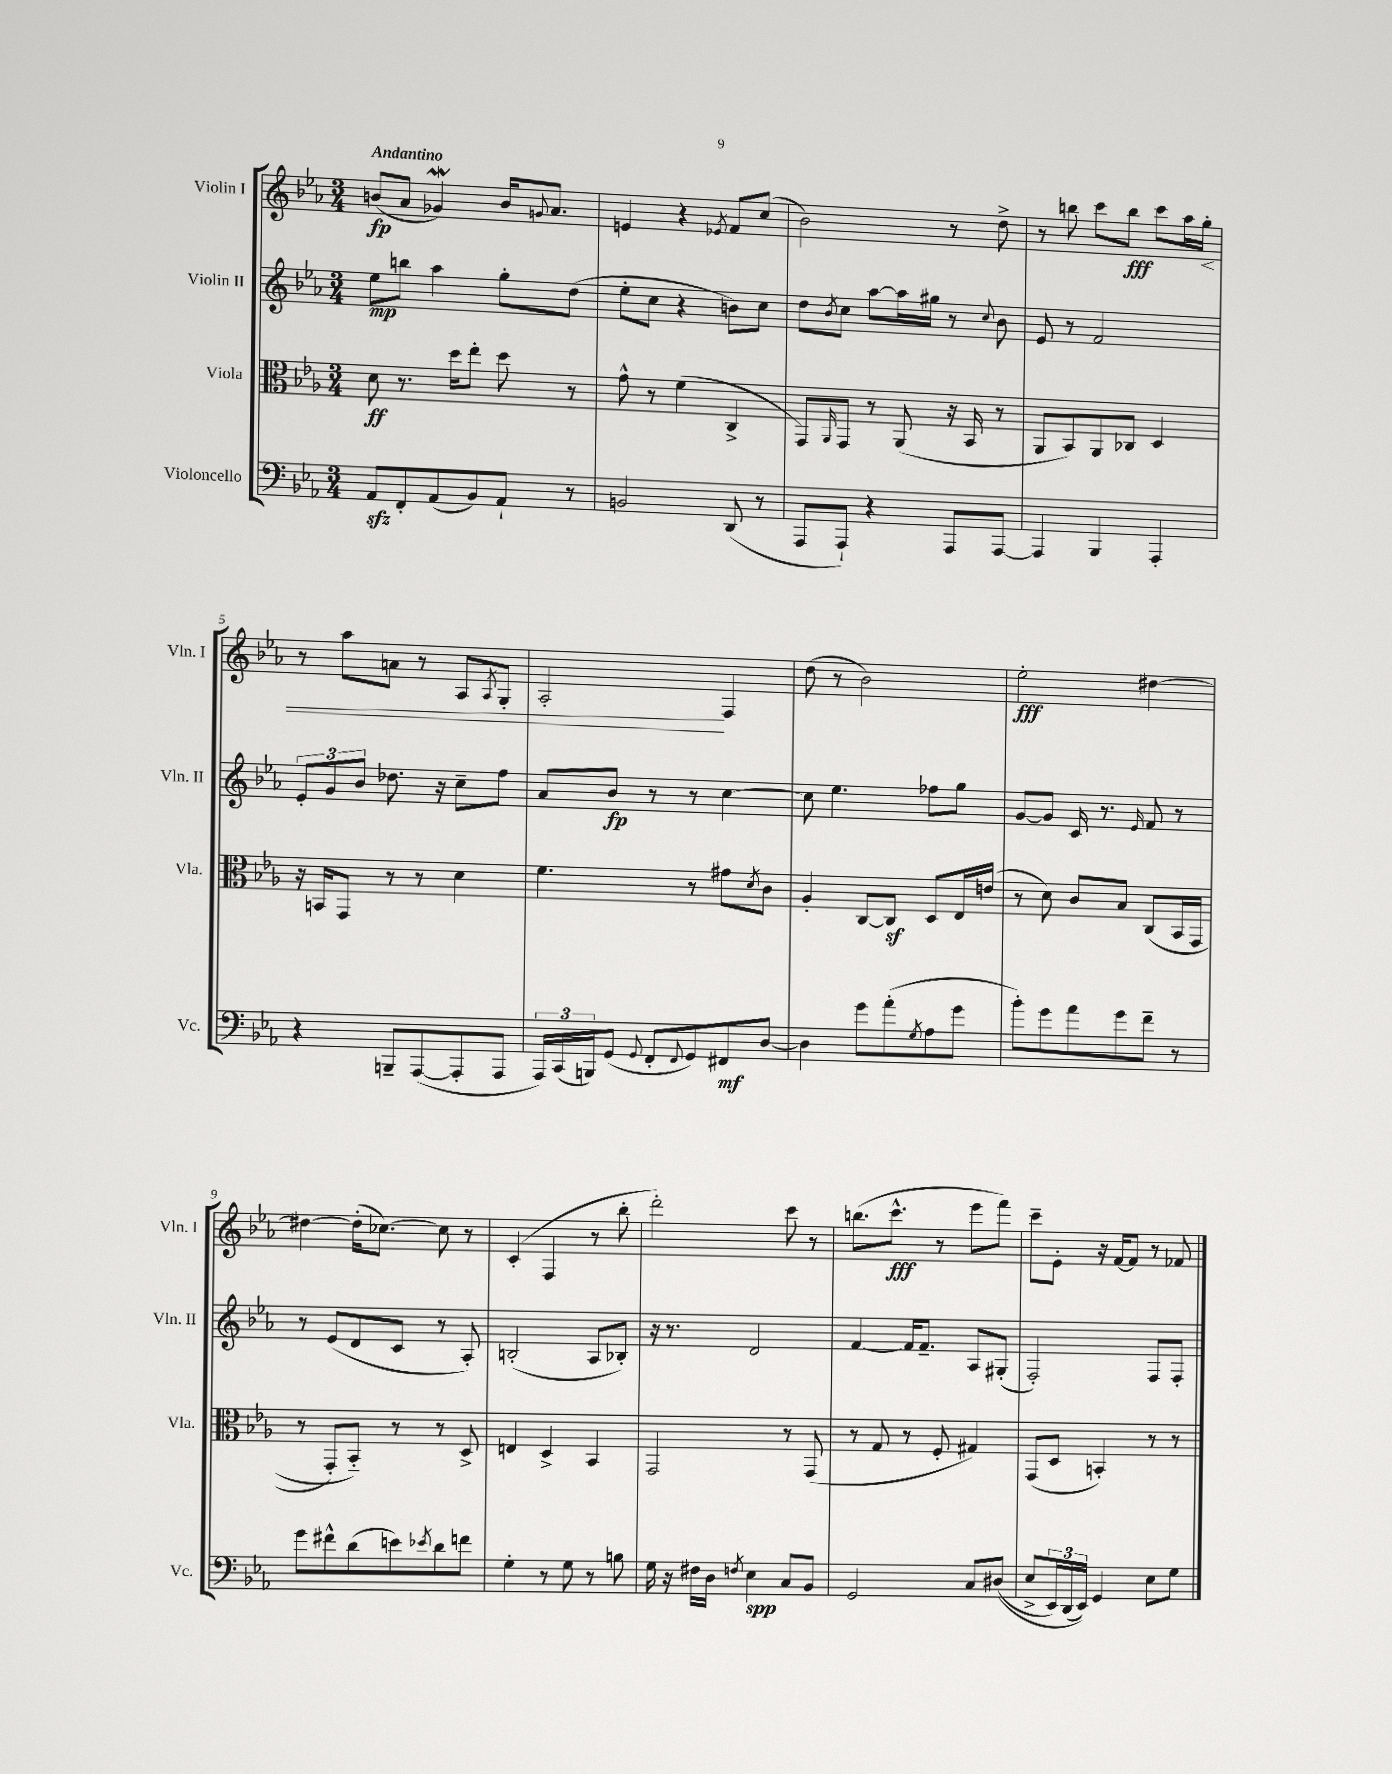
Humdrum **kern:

**kern	**dynam	**kern	**dynam	**kern	**dynam	**kern	**dynam
*part4	*part4	*part3	*part3	*part2	*part2	*part1	*part1
*staff4	*staff4	*staff3	*staff3	*staff2	*staff2	*staff1	*staff1
*I"Violoncello	*	*I"Viola	*	*I"Violin II	*	*I"Violin I	*
*I'Vc.	*	*I'Vla.	*	*I'Vln. II	*	*I'Vln. I	*
*clefF4	*	*clefC3	*	*clefG2	*	*clefG2	*
*k[b-e-a-]	*	*k[b-e-a-]	*	*k[b-e-a-]	*	*k[b-e-a-]	*
*M3/4	*	*M3/4	*	*M3/4	*	*M3/4	*
=1	=1	=1	=1	=1	=1	=1	=1
!	!	!	!	!	!	!LO:TX:a:B:t=Andantino	!
8AA-zz/L	.	8d\	ff	8ee-\L	mp	(8bn/L	fp
8FF'/	.	8.r	.	8bbn\J	.	8a-/J	.
(8AA-/	.	.	.	4aa-\	.	4g-Xw/)	.
.	.	16dd\KL	.	.	.	.	.
8BB-/)	.	8ee-'\J	.	.	.	.	.
8AA-`/J	.	8dd\	.	8gg'\L	.	16b/KL	.
.	.	.	.	.	.	8qqgn/	.
.	.	.	.	.	.	8.a-/J	.
8r	.	8r	.	(8dd\J	.	.	.
=2	=2	=2	=2	=2	=2	=2	=2
2BBn/	.	8g^^\	.	8ee-'\L	.	4en/	.
.	.	8r	.	8cc\J	.	.	.
.	.	(4f\	.	4r	.	4r	.
.	.	.	.	.	.	8qe-X/	.
(8DD/	.	4C^/	.	8bn\L)	.	8f/L	.
8r	.	.	.	8cc\J	.	(8cc/J	.
=3	=3	=3	=3	=3	=3	=3	=3
8AAA-/L	.	8GG/L)	.	8dd\L	.	2b-\)	.
.	.	16qqAA-/	.	8qb-/	.	.	.
8AAA-`/J)	.	8GG/J	.	8cc\J	.	.	.
4r	.	8r	.	[8aa-\L	.	.	.
.	.	(8AA-/	.	16aa-\L]	.	.	.
.	.	.	.	16gg#X\JJ	.	.	.
8AAA-/L	.	16r	.	8r	.	8r	.
.	.	16BB-/	.	.	.	.	.
.	.	.	.	8qqcc/	.	.	.
[8AAA-/J	.	8r	.	8b-\	.	8dd^\	.
=4	=4	=4	=4	=4	=4	=4	=4
4AAA-/]	.	8AA-/L	.	8e-/	.	8r	.
.	.	8BB-/)	.	8r	.	8bbn\	.
4BBB-/	.	8AA-/	.	2f/	.	8ccc\L	.
.	.	8C-X/J	.	.	.	8bb\J	fff
4AAA-'/	.	4D/	.	.	.	8ccc\L	.
.	.	.	.	.	.	16aa-\L	.
!	!	!	!	!	!	!	!LO:HP:b
.	.	.	.	.	.	16gg'\JJ	<
!!LO:LB:g=z
=5	=5	=5	=5	=5	=5	=5	=5
4r	.	16r	.	12e-'/L	.	8r	.
.	.	16BBn/KL	.	.	.	.	.
.	.	.	.	12g/	.	.	.
.	.	8GG/J	.	.	.	8aa-\L	.
.	.	.	.	12b-/J	.	.	.
8BBBn~/L	.	8r	.	8.dd-X\	.	8an\J	.
([8AAA-/	.	8r	.	.	.	8r	.
.	.	.	.	16r	.	.	.
8AAA-'/]	.	4d\	.	8cc~\L	.	8A-/L	.
.	.	.	.	.	.	8qA-/	.
8AAA-/J	.	.	.	8ff\J	.	8G'/J	.
=6	=6	=6	=6	=6	=6	=6	=6
24AAA-/LL)	.	4.f\	.	8a-/L	.	2A-'/	.
(24CC/	.	.	.	.	.	.	.
24BBBn/J)	.	.	.	.	.	.	.
(8GG/J	.	.	.	8b-/J	fp	.	.
8qqGG/	.	.	.	.	.	.	.
8FF'/L	.	.	.	8r	.	.	.
8qqFF/	.	.	.	.	.	.	.
8GG/)	.	8r	.	8r	.	.	.
8FF#X/	mf	8g#X\L	.	[4cc\	.	4F/	[
.	.	8qd/	.	.	.	.	.
[8D/J	.	8c\J	.	.	.	.	.
=7	=7	=7	=7	=7	=7	=7	=7
4D\]	.	4A-'/	.	8cc\]	.	(8dd\	.
.	.	.	.	4.ee-\	.	8r	.
8g\L	.	[8C/L	.	.	.	2b-\)	.
(8a-'\	.	8Cz/J]	.	.	.	.	.
8qG/	.	.	.	.	.	.	.
8A-\	.	8D/L	.	8ff-X\L	.	.	.
8g\J	.	16E-/L	.	8gg\J	.	.	.
.	.	(16en/JJ	.	.	.	.	.
=8	=8	=8	=8	=8	=8	=8	=8
8b-'\L)	.	8r	.	[8g/L	.	2ee-'\	fff
8g\	.	8d\)	.	8g/J]	.	.	.
8a-\	.	8c/L	.	16c/	.	.	.
.	.	.	.	8.r	.	.	.
8g\	.	8B-/J	.	.	.	.	.
.	.	.	.	16qqe-/	.	.	.
8f~\J	.	((8C/L	.	8f/	.	[4dd#X\	.
8r	.	16BB-/L	.	8r	.	.	.
.	.	16GG/JJ	.	.	.	.	.
!!LO:LB:g=z
=9	=9	=9	=9	=9	=9	=9	=9
8g\L	.	8r	.	8r	.	4dd#X\_	.
8f#X^^\	.	8GG'/L)	.	(8e-/L	.	.	.
(8d\	.	8BB-/J)	.	8d/	.	(16dd#'\KL]	.
.	.	.	.	.	.	[8.cc-X\J)	.
8en\)	.	8r	.	8c/J	.	.	.
8qe-X/	.	.	.	.	.	.	.
8d\	.	8r	.	8r	.	8cc-\]	.
8fn\J	.	8D^/	.	8A-'/)	.	8r	.
=10	=10	=10	=10	=10	=10	=10	=10
4G'\	.	4En/	.	(2Bn'/	.	(4c'/	.
8r	.	4D^/	.	.	.	4F/	.
8G\	.	.	.	.	.	.	.
8r	.	4BB-/	.	8A-/L	.	8r	.
8Bn\	.	.	.	8B-X'/J)	.	8bb-'\	.
=11	=11	=11	=11	=11	=11	=11	=11
16G\	.	2GG/	.	16r	.	2ddd'\)	.
16r	.	.	.	8.r	.	.	.
16F#X\LL	.	.	.	.	.	.	.
16D\JJ	.	.	.	.	.	.	.
8qFn/	.	.	.	.	.	.	.
4E-\	spp	.	.	2d/	.	.	.
8C/L	.	8r	.	.	.	8ccc\	.
8BB-/J	.	(8GG/	.	.	.	8r	.
=12	=12	=12	=12	=12	=12	=12	=12
2GG/	.	8r	.	[4f/	.	(8.bbn\L	.
.	.	8G/	.	.	.	.	.
.	.	.	.	.	.	8.ccc^^\J	fff
.	.	8r	.	16f/KL]	.	.	.
.	.	.	.	8.f~/J	.	.	.
.	.	8F'/	.	.	.	8r	.
8C/L	.	4G#X/)	.	8A-/L	.	8eee-\L	.
((8D#X/J	.	.	.	(8G#X'/J	.	8fff\J)	.
=13	=13	=13	=13	=13	=13	=13	=13
8E-^/L	.	(8GG/L	.	2F'/)	.	8ccc~\L	.
24EE-/L)	.	8D/J	.	.	.	8e-'\J	.
(24DD/	.	.	.	.	.	.	.
24EE-/JJ))	.	.	.	.	.	.	.
4GG/	.	4BBn'/)	.	.	.	16r	.
.	.	.	.	.	.	[16f/KL	.
.	.	.	.	.	.	8f/J]	.
8E-\L	.	8r	.	8F/L	.	8r	.
8G\J	.	8r	.	8F'/J	.	8f-X/	.
==	==	==	==	==	==	==	==
*-	*-	*-	*-	*-	*-	*-	*-
